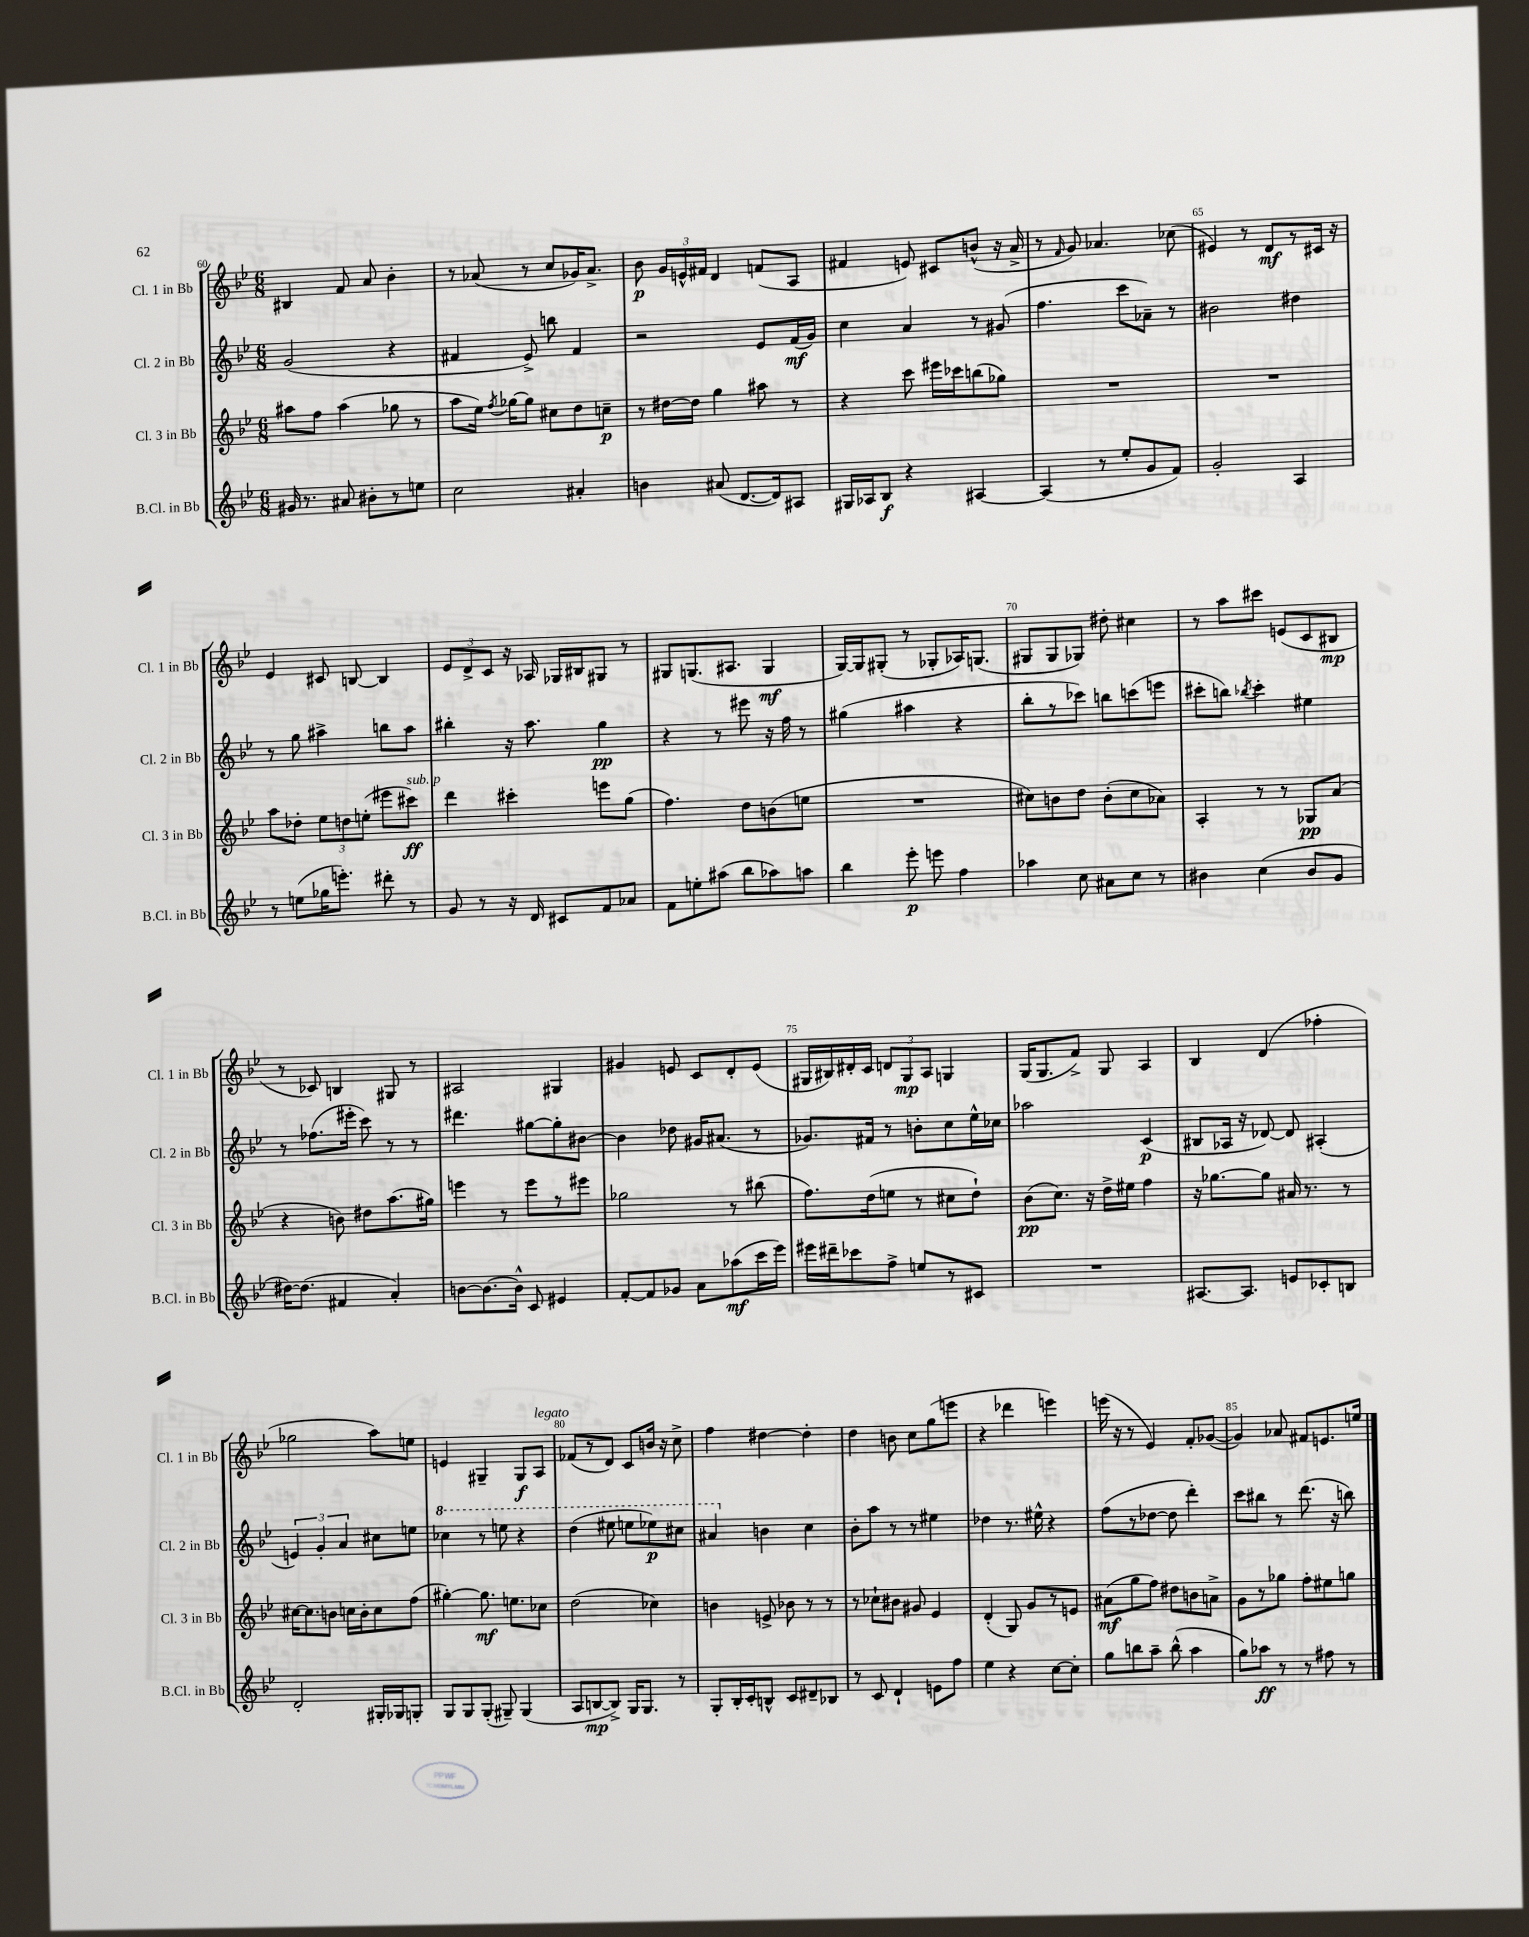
<<
\new StaffGroup <<
\new Staff = "s0" \with { instrumentName = "Cl. 1 in Bb" shortInstrumentName = "Cl. 1 in Bb" } {
    \clef treble \key bes \major \numericTimeSignature \time 6/8
    \autoBeamOff bis4 f'8 a'8 bes'4-. |
    r8 aes'8( r8 c''8[ ges'16) aes'8.]-> |
    bes'8\p \tuplet 3/2 { g'16[ e'16-^ fis'16] } d'4 f'8[( a8] |
    fis'4 e'8) cis'8[ b'8]-^( r16 a'16-> |
    r8 \grace { f'16 } g'8) aes'4. ces''8( |
    eis'4) r8 d'8[\mf r8 cis'16] r16 |
    ees'4 cis'8 b8~ b4 |
    \tuplet 3/2 { ees'8[ d'8-> c'8] } r16 aes16 ges16[ bis16 gis8] r8 |
    gis8[ g8.( ais8.] g4\mf |
    g16[~) g16 gis8]-.( r8 ges8[-. aes16) g8.]( |
    gis8[ gis8 ges8]) dis''8-. cis''4 |
    r8 a''8[ cis'''8] e'8[( c'8 bis8]\mp |
    r8 ces'8) b4 gis8 r8 |
    ais2 gis4 |
    gis'4 e'8 c'8[ d'8-. e'8]( |
    gis16[ bis16) dis'16-. c'16] \tuplet 3/2 { d'8[ gis8\mp a8] } g4 |
    g16[( g8. f'8]->) g8 a4 |
    bes4 d'4( fes''4-. |
    ges''2 a''8[) e''8] |
    e'4 gis4-- gis8[\f a8]^\markup { \italic "legato" } |
    fes'8[( r8 d'8]) c'8[ b'16] r16 c''8-> |
    f''4 dis''4~ dis''4-. |
    d''4 b'8 c''8[ g''8( e'''8] |
    r4 des'''4 e'''4) |
    e'''16( r16 r8 ees'4) f'8[-. ges'8]~( |
    ges'4) aes'8 fis'8[ e'8. e''16] \bar "|." |
}
\new Staff = "s1" \with { instrumentName = "Cl. 2 in Bb" shortInstrumentName = "Cl. 2 in Bb" } {
    \clef treble \key bes \major \numericTimeSignature \time 6/8
    \autoBeamOff g'2( r4 |
    fis'4 ees'8->) b''8 fis'4 |
    r2 ees'8[ f'16\mf( g'16]) |
    c''4 a'4 r8 gis'8( |
    f''4. c'''8[ aes'8]--) r8 |
    bis'2 dis''4 |
    r8 g''8 ais''4-> b''8[ ais''8] |
    bis''4-. r16 a''8. g''4\pp |
    r4 r8 eis'''8 r16 f''16 r8 |
    gis''4( ais''4 r4 |
    bes''8[-. r8 ces'''8]) b''8[ c'''8( e'''8] |
    cis'''8[-. b''8]) \acciaccatura { bes''8 } cis'''4-. eis''4 |
    r8 fes''8.[( eis'''16]-. c'''8) r8 r8 |
    dis'''4. gis''8[~ gis''8-. bis'8]~ |
    bis'4 des''8 gis'16[ ais'8.]( r8 |
    ges'8.[) fis'16] r8 b'8[-. c''8 ees''16-^ ces''16] |
    aes''2 c'4\p( |
    bis8[ aes16] r16 des'8~) des'8 ais4-.( |
    \tuplet 3/2 { e'4) g'4-. a'4 } cis''8[ e''8] |
    \ottava #1 ces'''4 r8 e'''8 r4 |
    d'''4( eis'''8 e'''8[ ees'''8\p) cis'''8] |
    ais''4 \ottava #0 b'4 c''4 |
    bes'8[-. a''8] r8 r8 eis''4 |
    des''4 r8. eis''16-^ r4 |
    f''8[( r8 des''8]~ des''8 d'''4-.) |
    c'''8[ bis''8] r8 d'''8.( r16 b''8) \bar "|." |
}
\new Staff = "s2" \with { instrumentName = "Cl. 3 in Bb" shortInstrumentName = "Cl. 3 in Bb" } {
    \clef treble \key bes \major \numericTimeSignature \time 6/8
    \autoBeamOff ais''8[ f''8] ais''4( ges''8 r8 |
    a''8[ ees''16]) \acciaccatura { f''8 } ges''16[~ ges''8] cis''8[ d''8 c''8]--\p |
    r8 dis''16[~ dis''16] g''4 ais''8 r8 |
    r4 c'''8 eis'''16[ ces'''16 b''8( ges''8]) |
    R2. |
    R2. |
    a''8[ des''8]-. \tuplet 3/2 { ees''8[ d''8 e''8]-.( } eis'''8[ cis'''8]\ff^\markup { \italic "sub. p" }) |
    d'''4 cis'''4-. e'''8[ g''8]( |
    f''4.) d''8[ b'8( e''8] |
    R2. |
    cis''8[) b'8 d''8] b'8[-.( cis''8 aes'8]) |
    a4-. r8 r8 ges8[\pp a'8]( |
    r4 b'8) dis''8[ a''8.( gis''16]) |
    e'''4 r8 e'''8[ r8 eis'''8] |
    ges''2 r8 bis''8( |
    f''8.[) d''16( e''8] r8 cis''8[ d''8]-!) |
    bes'8[\pp( c''8.]) r16 d''16[-> eis''16] f''4 |
    r16 ges''8.[~ ges''8] ais'16 r8. r8 |
    cis''16[~ cis''8. b'8] c''16[ b'16-. c''8 f''8]( |
    gis''4~-.) gis''8.\mf e''8.[ ces''8] |
    d''2( ces''4) |
    b'4 e'8-> bes'8 r8 r8 |
    r8 ces''8[-! bis'8] gis'8 ees'4 |
    d'4-.( g8) g'8[ r8 e'8] |
    ais'8[\mf( g''8 f''8]) dis''8[ b'8 a'8]-> |
    g'8[ r8 ges''8] f''8[-. eis''8 g''8] \bar "|." |
}
\new Staff = "s3" \with { instrumentName = "B.Cl. in Bb" shortInstrumentName = "B.Cl. in Bb" } {
    \clef treble \key bes \major \numericTimeSignature \time 6/8
    \autoBeamOff gis'16 r8. ais'8 bis'8[-. r8 e''8] |
    c''2 ais'4-. |
    b'4 ais'8( d'8.[~ d'16) ais8] |
    gis16[ aes16 bes8]\f r4 ais4~ |
    ais4( r8 ees''8[-. g'8 f'8]) |
    g'2-. a4 |
    r8 e''8[( ges''16 e'''8.]-.) dis'''8-. r8 |
    g'8 r8 r16 d'16 cis'8[ f'8 aes'8] |
    f'8[ e''8-. ais''8]( bes''8[ aes''8) a''8] |
    bes''4 ees'''8-.\p e'''8 f''4 |
    aes''4 c''8 ais'8[ c''8] r8 |
    bis'4 c''4( bis'8[ g'8] |
    dis''16[~) dis''8.]( fis'4 a'4-.) |
    b'8[~ b'8.~ b'16]-^ c'8 eis'4 |
    f'8[~-. f'8 ges'8] a'8[ aes''8\mf( c'''16 ees'''16]) |
    eis'''16[ dis'''16-- ces'''8 f''8]-> e''8[ r8 cis'8] |
    R2. |
    ais8.[~ ais8.] e'8[ ces'8-. b8] |
    d'2-. gis16[-. ges16 g8]-. |
    g8[ g8 g8]-.( gis8--) gis4( |
    a8[ b8~\mp b8]->) g16[ g8.] r8 |
    g8[-. bes16-. c'16-. b8]-^ c'8[ dis'8-- bes8] |
    r8 c'8 d'4-! e'8[ f''8] |
    ees''4 r4 c''8[~ c''8]-. |
    g''8[ b''8 a''8]-- b''8-^( a''4 |
    g''8[) aes''8]\ff r8 r8 fis''8 r8 \bar "|." |
}
>>
>>
\layout { \context { \Score currentBarNumber = #60 \override BarNumber.break-visibility = ##(#f #t #t) barNumberVisibility = #(every-nth-bar-number-visible 5) } }
